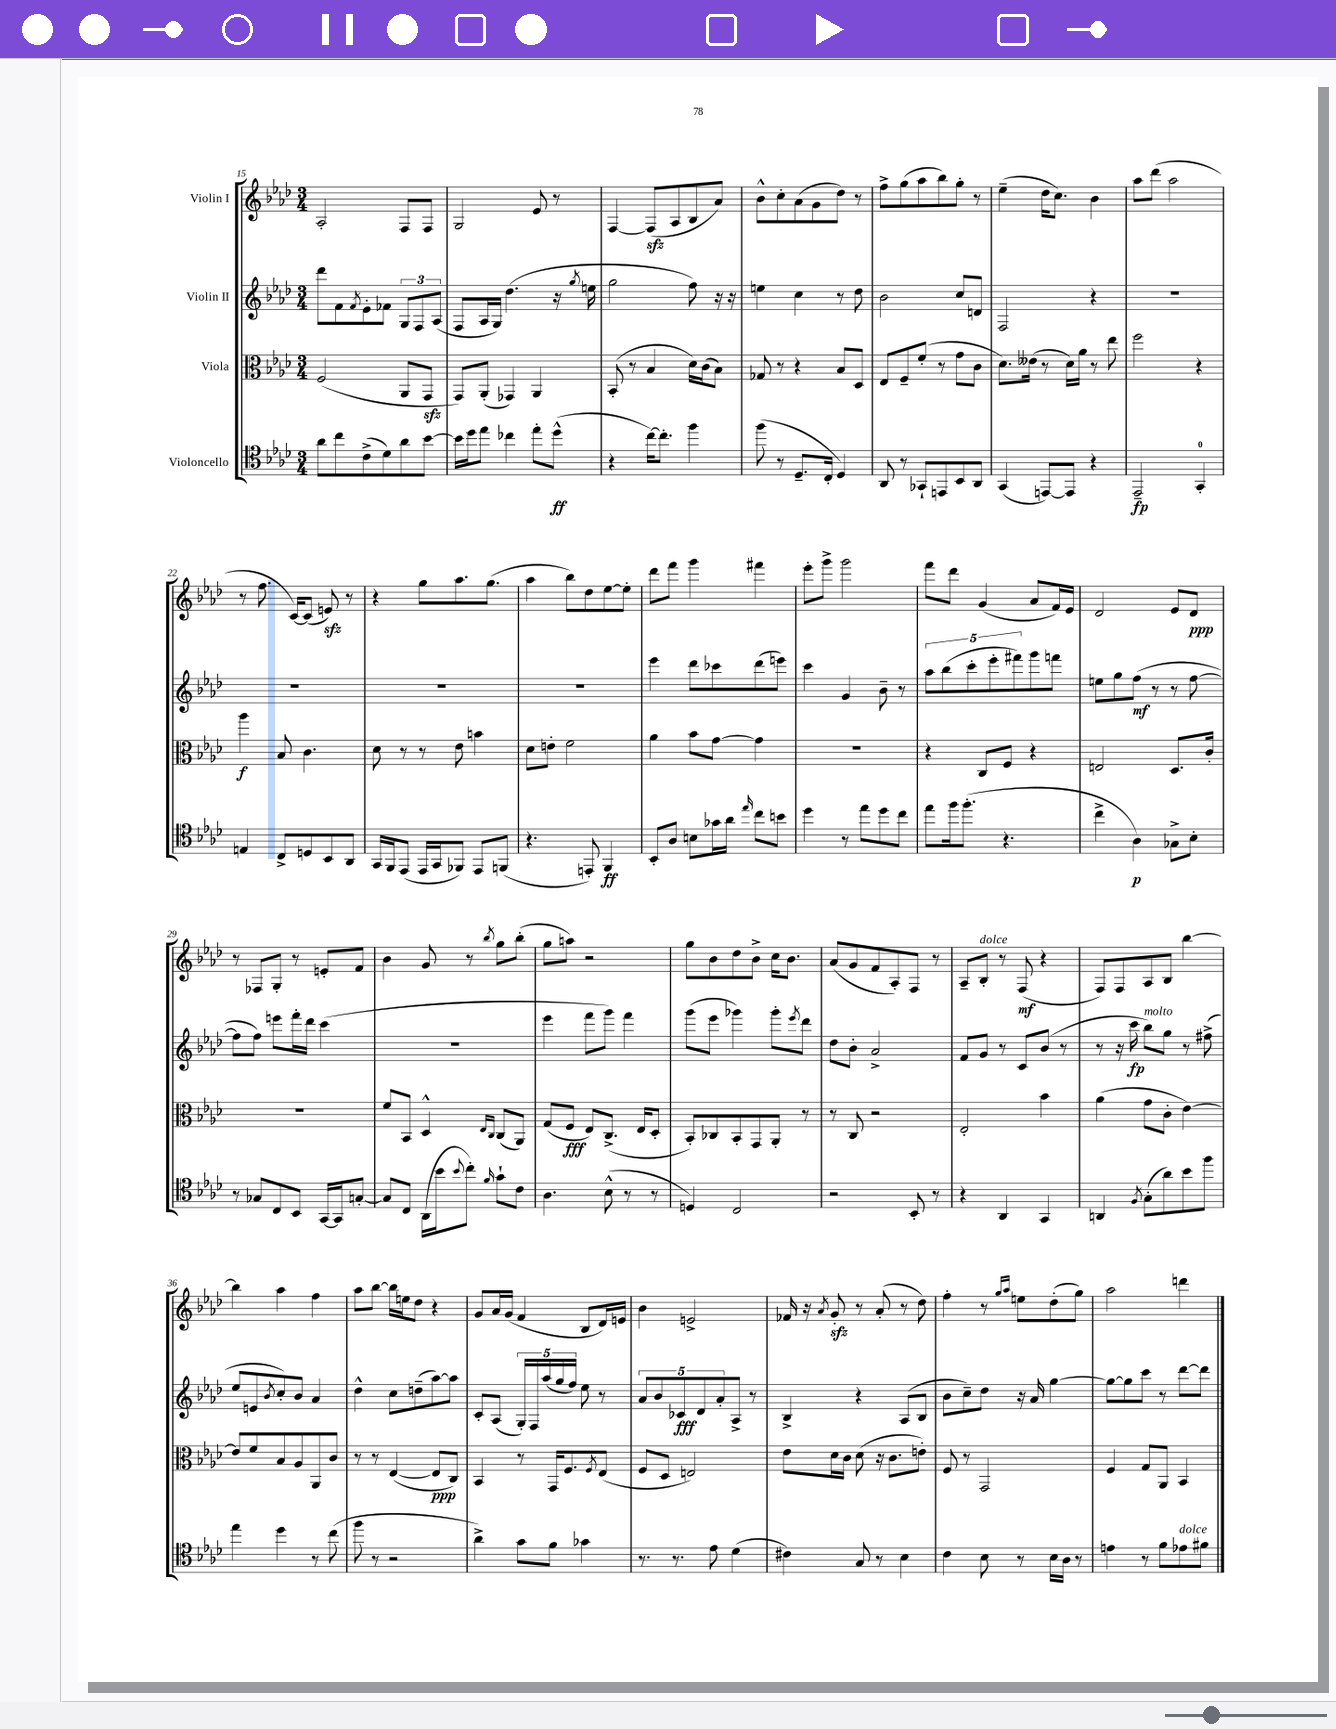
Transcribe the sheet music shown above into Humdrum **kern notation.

**kern	**kern	**kern	**kern
*staff4	*staff3	*staff2	*staff1
*clefC4	*clefC3	*clefG2	*clefG2
*k[b-e-a-d-]	*k[b-e-a-d-]	*k[b-e-a-d-]	*k[b-e-a-d-]
*M3/4	*M3/4	*M3/4	*M3/4
8a-	(2F	8ddd-	2A-'
8cc	.	8f	.
.	.	8qf	.
(8c^	.	8e-'	.
8d-)	.	8f-	.
8a-	8AA-	12G	8F
.	.	12F	.
[8b-	8GG	.	8F
.	.	(12A-	.
=	=	=	=
16b-]	8GG)	8F	2G
16dd-	.	.	.
8ee-	(8AA-'	16A-	.
.	.	16G)	.
4cc-	4GG-)	(4.dd-	.
8ee-'	4AA-	.	8e-
(8dd-^^	.	16r	8r
.	.	8qgg	.
.	.	16ee	.
=	=	=	=
4r	(8BB-'	2gg	[4F
.	8r	.	.
[16cc)	4B-	.	(8F]
8.cc']	.	.	.
.	.	.	8A-
4ff	16d-)	8ff)	8B-
.	(16c	.	.
.	8B-)	16r	8a-)
.	.	16r	.
=	=	=	=
(8ff	8G-	4ee	8b-^^
8r	8r	.	8cc'
8.D-~	4r	4cc	(8a-
.	.	.	8g
16C'	.	.	.
4D-)	8B-	8r	8dd-)
.	8D-	8dd-	8r
=	=	=	=
8AA-	8E-	2b-	8ff^
8r	8F~	.	(8gg
8GG-`	(8f'	.	8aa-
8EE	8r	.	8bb-)
8BB-	8g	8cc	8gg'
8AA-	8c	8d	8r
=	=	=	=
(4GG	8.d-)	2F	(4ee-~
.	(16e--	.	.
[8EE)	8r	.	16dd-
.	.	.	8.cc)
8EE]	16d-)	.	.
.	16a-	.	.
4r	8r	4r	4b-
.	8ee-	.	.
=	=	=	=
2EE-~	2ff	2.r	8aa-
.	.	.	(8ddd-
.	.	.	2aa-
4GG'	4r	.	.
=	=	=	=
4E	4aa-	2.r	8r
.	.	.	8.ff
8C^	8B-	.	.
.	.	.	[16c)
8D	4.c	.	(8c]
8BB-	.	.	8e)
8AA-	.	.	8r
=	=	=	=
16GG	8d-	2.r	4r
16FF	.	.	.
(8EE-	8r	.	.
16EE-	8r	.	8gg
16GG	.	.	.
8FF-)	8e-	.	8.aa-
8EE-	4b	.	.
.	.	.	(8.gg
(8FF	.	.	.
=	=	=	=
4.r	8d-	2.r	4aa-
.	8e'	.	.
.	2f	.	8bb-)
8EE')	.	.	8dd-
4FF	.	.	[8ee-
.	.	.	8ee-']
=	=	=	=
8BB-'	4a-	4eee-	8ddd-
8A-	.	.	8fff
8B	8b-	8ddd-	4ggg
16g-	[8g	8ccc-	.
16a-	.	.	.
16qqee-	.	.	.
8cc	4g]	(8ddd-	4fff#
8b	.	8eee)	.
=	=	=	=
4dd-	2.r	4ccc	8eee-'
.	.	.	8ggg^
8r	.	4g	2ggg
8ee-	.	.	.
8dd-	.	8b-~	.
8cc	.	8r	.
=	=	=	=
8ee-	4r	10aa-	8fff
.	.	(10bb-	.
16ff	.	.	8ddd-
(8.ff'	.	.	.
.	.	10ccc'	.
.	8C	.	(4g
.	.	10eee-'	.
4.r	8F	.	.
.	.	10fff#)	.
.	4r	8ggg	8a-
.	.	8fff	16f)
.	.	.	16e-
=	=	=	=
4cc^	2E	8ee	2d-
.	.	8gg	.
4A-)	.	(8ff	.
.	.	8r	.
8G-^	8.D-	8r	8e-
8B-'	.	[8ff	8d-
.	16c'	.	.
=	=	=	=
8r	2.r	8ff]	8r
8G-	.	8ff)	8F-
8C	.	8eee	8G'
8BB-	.	16fff'	8r
.	.	16ddd-	.
[16GG	.	(4ccc	8e'
16GG]	.	.	.
[8G'	.	.	8f
=	=	=	=
8G]	8f	2.r	4b-
8C	8BB-	.	.
(16AA-	4D-^^	.	8g
16b-	.	.	.
8qqb-	.	.	.
8cc')	.	.	8r
.	16qqE-	.	.
16qqf	16qqC	.	8qbb-
8g`	(8C	.	8gg
8c	8AA-)	.	(8bb-'
=	=	=	=
4.A-	(8G	4eee-	8gg
.	8F	.	8aa)
.	8E-)	8fff	2r
(8B-^^	(8.C^	8ggg)	.
8r	.	4fff	.
.	16E-	.	.
8r	8D-'	.	.
=	=	=	=
4D)	8BB-')	(8ggg	8gg
.	8C-	8eee-	8b-
2C	8BB-'	4ggg-)	8dd-
.	8GG	.	8b-^
.	8AA-'	8ggg-'	16cc
.	.	.	8.b-
.	.	8qeee-	.
.	8r	8ddd-	.
=	=	=	=
2r	8r	8dd-	(8a-
.	8C	8b-'	8g
.	2r	2a-^	8f
.	.	.	8A-')
8BB-'	.	.	8F
8r	.	.	8r
=	=	=	=
4r	2E-'	8f	8A-~
.	.	8g	8B-'
4AA-	.	8r	8r
.	.	8c	(8F
4GG	4b-	(8b-	4r
.	.	8r	.
=	=	=	=
4AA	(4a-	8r	8F)
.	.	16r	8F
.	.	16ccc	.
8qF	.	.	.
(8G'	8g	8bb-)	8A-
8a-)	8c'	8gg	8B-
8b-	[4e-)	8r	[4bb-
8ff	.	(8ff#^	.
=	=	=	=
4ee-	8e-]	8ee-	4bb-]
.	8f	8e	.
.	.	8qb-	.
4dd-	8B-	8cc')	4aa-
.	8A-	8b-	.
8r	8AA-	4a-	4ff
(8cc	8c	.	.
=	=	=	=
8ff	8r	4dd-^^	8aa-
8r	8r	.	[8bb-
2r	([4E-	8cc	16bb-]
.	.	.	16ee
.	.	(8dd~	8dd-
.	8E-]	[8aa-)	4r
.	8C)	8aa-]	.
=	=	=	=
4a-^)	4BB-	8c'	8g
.	.	(8A-	16a-
.	.	.	(16g
8g	8r	20G')	4f
.	.	20F	.
.	.	(20aa-	.
8f	16GG	.	.
.	.	20gg	.
.	8.F	.	.
.	.	20ff)	.
4g-	.	8ee-	8B-
.	8qF	.	.
.	(8E-	8r	16d-)
.	.	.	16e
=	=	=	=
8.r	8F	10a-	4b-
.	.	10b-	.
.	8D-	.	.
8.r	.	.	.
.	.	10c-	.
.	2E)	.	2e^
.	.	10d-	.
8e-	.	.	.
.	.	10a-'	.
(4d-	.	8A-^	.
.	.	8r	.
=	=	=	=
4c#)	8e-	4B-^	16f-
.	.	.	16r
.	.	.	8qa-
.	16d-	.	8g'
.	16c	.	.
8G	(8d-	4r	8r
8r	16r	.	(8a-'
.	8.c	.	.
4B-	.	(8A-	8r
.	8e')	8B-	8dd-)
=	=	=	=
4c	8F	8b-	4ff'
.	8r	8cc~)	.
8B-	2GG	8dd-	8r
.	.	.	16qqgg
.	.	.	16qqaa-
8r	.	16r	8ee
.	.	16a-	.
16B-	.	[4gg	(8dd-'
16A-	.	.	.
8r	.	.	8gg)
=	=	=	=
4e	4F	8gg_	2aa-
.	.	8gg]	.
8r	8G	8ccc	.
8f	8AA-	8r	.
8e-	4BB-	[8ddd-	4ddd
8f#	.	8ddd-]	.
==	==	==	==
*-	*-	*-	*-
